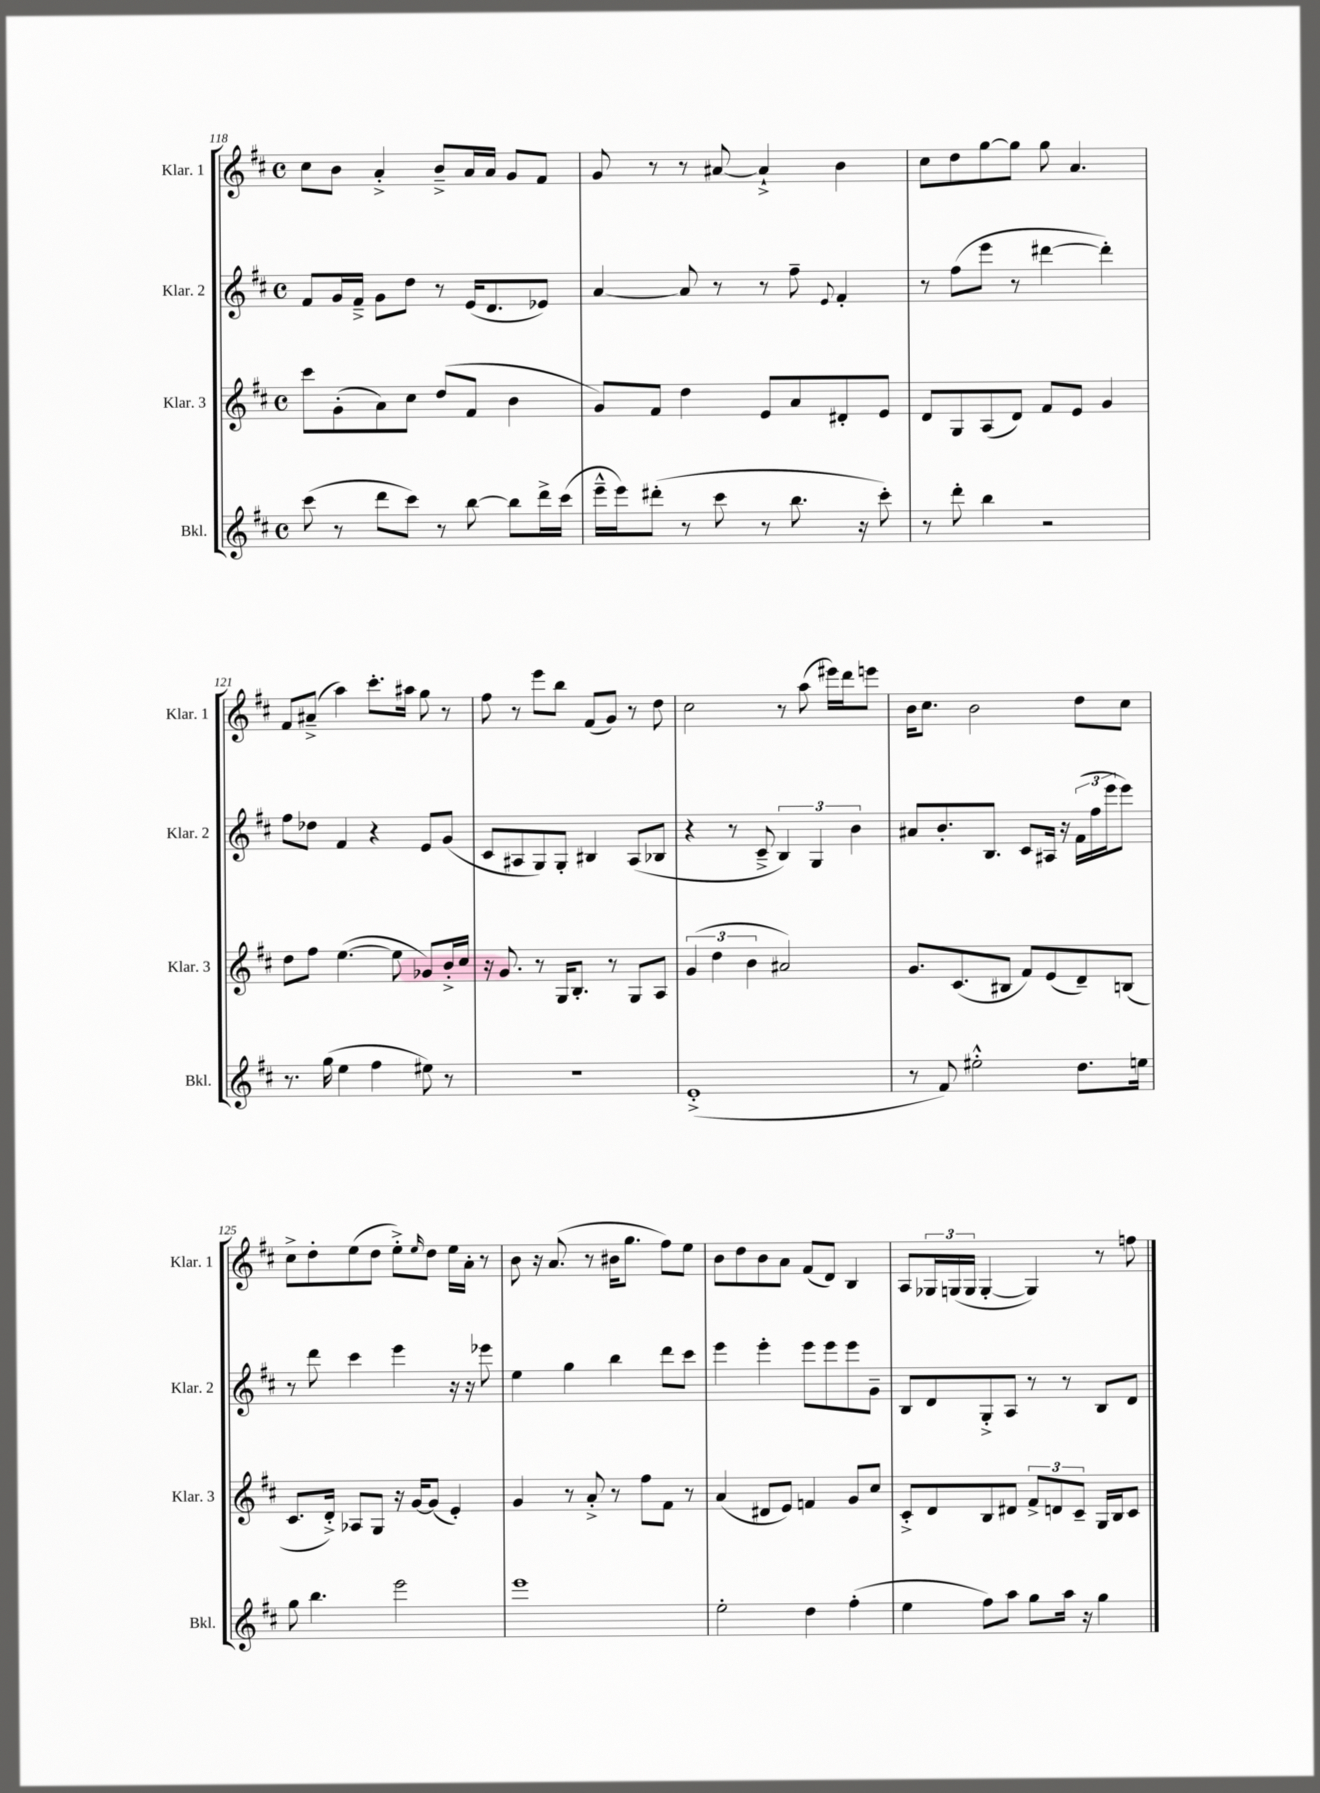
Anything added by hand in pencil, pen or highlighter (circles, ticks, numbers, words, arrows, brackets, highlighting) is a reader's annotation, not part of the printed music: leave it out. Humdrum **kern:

**kern	**kern	**kern	**kern
*part4	*part3	*part2	*part1
*staff4	*staff3	*staff2	*staff1
*I"Bkl.	*I"Klar. 3	*I"Klar. 2	*I"Klar. 1
*I'Bkl.	*I'Klar. 3	*I'Klar. 2	*I'Klar. 1
*clefG2	*clefG2	*clefG2	*clefG2
*k[f#c#]	*k[f#c#]	*k[f#c#]	*k[f#c#]
*M4/4	*M4/4	*M4/4	*M4/4
*met(c)	*met(c)	*met(c)	*met(c)
=118	=118	=118	=118
(8ccc#\	8ccc#\L	8f#/L	8cc#\L
8r	(8g'\	16g/L	8b\J
.	.	16f#~^/JJ	.
8ddd\L	8a\)	8g\L	4a'^/
8ccc#\J)	8cc#\J	8dd\J	.
8r	(8dd/L	8r	8b~^/L
[8bb\	8f#/J	(16e/KL	16a/L
.	.	8.d/	16a/JJ
8bb\L]	4b\	.	8g/L
16ddd^\L	.	8e-X/J)	8f#/J
(16ccc#\JJ	.	.	.
=119	=119	=119	=119
16eee~^^\LL	8g/L)	[4a/	8g/
16eee\J)	.	.	.
(8ddd#X'\J	8f#/J	.	8r
8r	4dd\	8a/]	8r
8ccc#\	.	8r	[8a#X/
8r	8e/L	8r	4a#`^/]
8.bb\	8a/	8ff#~\	.
.	.	8qqe/	.
.	8d#X'/	4f#'/	4b\
16r	.	.	.
8ccc#'\)	8e/J	.	.
=120	=120	=120	=120
8r	8d/L	8r	8cc#\L
8ddd'\	8G/	(8ff#\L	8dd\
4bb\	(8A/	8eee\J	[8gg\
.	8d/J)	8r	8gg\J]
2r	8f#/L	[4ddd#X\	8gg\
.	8e/J	.	4.a/
.	4g/	4ddd#'\])	.
!!LO:LB:g=z
=121	=121	=121	=121
8.r	8dd\L	8ff#\L	8f#/L
.	8ff#\J	8dd-X\J	(8a#X~^/J
(16gg\	.	.	.
4ee\	([4.ee\	4f#/	4aa\)
4ff#\	.	4r	8.ccc#'\L
.	8ee\]	.	.
.	.	.	16aa#X\Jk
8ee#X\)	8g-X/L)	8e/L	8gg\
8r	16b'^/L	(8g/J	8r
.	16cc#/JJ	.	.
=122	=122	=122	=122
1r	16r	8c#/L	8ff#\
.	8.g/	.	.
.	.	8A#X/	8r
.	8r	8G/)	8eee\L
.	16G/KL	8G'/J	8bb\J
.	8.B'/J	.	.
.	.	4B#X/	(8f#/L
.	8r	.	8g/J)
.	8G/L	(8A#/L	8r
.	8A/J	8B-X/J	8dd\
=123	=123	=123	=123
(1e'^	(6g/	4r	2cc#\
.	6dd\	.	.
.	.	8r	.
.	6b\	.	.
.	.	8c#~^/	.
.	2a#X/)	6B/)	8r
.	.	.	(8aa\
.	.	6G/	.
.	.	.	16eee#X\LL)
.	.	.	16ddd\J
.	.	6b\	.
.	.	.	8eeen\J
=124	=124	=124	=124
8r	8.g/L	8a#X/L	16b\KL
.	.	.	8.cc#\J
8f#/)	.	8.b'/	.
.	(8.c#/	.	.
2ee#X'^^\	.	.	2b\
.	.	8.B/J	.
.	8B#X/J	.	.
.	8f#/L)	8c#/L	.
.	(8e/	16A#X/Jk	.
.	.	16r	.
8.dd\L	8d~/)	(24f#\LL	8dd\L
.	.	24ff#\	.
.	.	24eee\J	.
.	(8Bn/J	8eee\J)	8cc#\J
16een\Jk	.	.	.
!!LO:LB:g=z
=125	=125	=125	=125
8gg\	8.c#/L	8r	8cc#^\L
4.bb\	.	8ddd\	8dd'\
.	16d'^/Jk)	.	.
.	8A-X/L	4ccc#\	(8ee\
.	8G/J	.	8dd\J
2eee\	16r	4eee\	8ee'^\L)
.	[16g/KL	.	.
.	.	.	16qqee/
.	(8g/J]	.	8dd\J
.	4e'/)	16r	16ee\LL
.	.	16r	16a'\JJ
.	.	8eee-X\	8r
=126	=126	=126	=126
1eee	4g/	4ee\	8b\
.	.	.	16r
.	.	.	(8.a/
.	8r	4gg\	.
.	8a'^/	.	8r
.	8r	4bb\	16b#X\KL
.	.	.	8.gg\J
.	8ff#\L	.	.
.	8f#\J	8ddd\L	8ff#\L)
.	8r	8ccc#\J	8ee\J
=127	=127	=127	=127
2ee'\	(4a/	4eee\	8b\L
.	.	.	8dd\
.	8d#X/L	4eee'\	8b\
.	8e/J)	.	8a\J
4dd\	4fn/	8eee\L	(8f#/L
.	.	8eee\	8d/J)
(4ff#'\	8g/L	8eee\	4B/
.	8cc#/J	8g~\J	.
=128	=128	=128	=128
4ee\	8c#'^/L	8B/L	8A/L
.	8d/	8d/	24G-X/L
.	.	.	(24Gn/
.	.	.	24G/JJ
8ff#\L)	8B/	8G'^/	[4G'/
8aa\J	8d#X/J	8A/J	.
8gg\L	12f#^/L	8r	4G/])
.	12dn/	.	.
16aa\Jk	.	8r	.
.	12c#~/J	.	.
16r	.	.	.
4gg\	16G/LL	8B/L	8r
.	16B/J	.	.
.	8c#/J	8d/J	8ffn\
==	==	==	==
*-	*-	*-	*-
